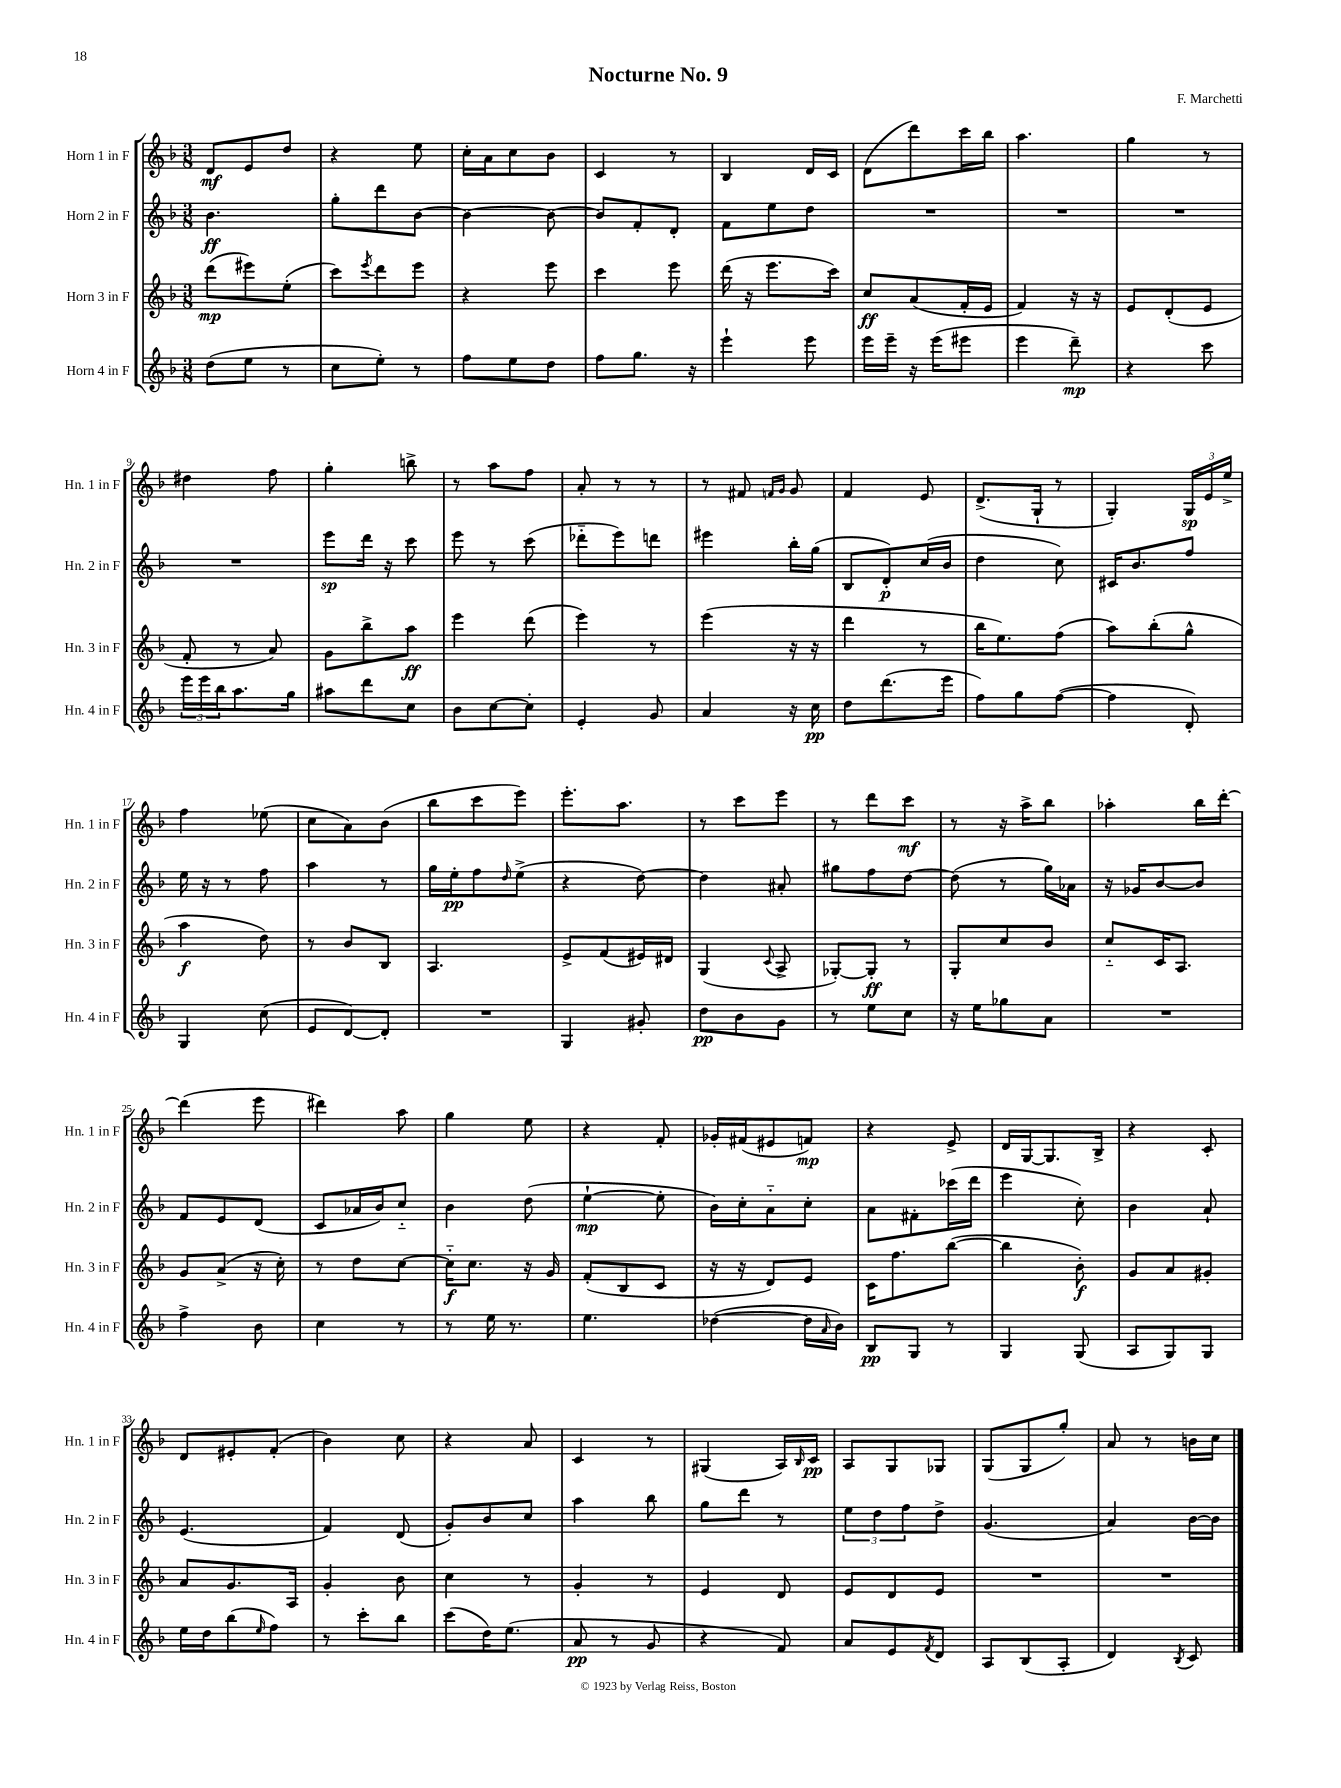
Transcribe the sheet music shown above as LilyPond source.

\header { title = "Nocturne No. 9" composer = "F. Marchetti" }
<<
\new StaffGroup <<
\new Staff = "s0" \with { instrumentName = "Horn 1 in F" shortInstrumentName = "Hn. 1 in F" } {
    \clef treble \key f \major \numericTimeSignature \time 3/8
    d'8\mf e'8 d''8 |
    r4 e''8 |
    c''16-. a'16 c''8 bes'8 |
    c'4 r8 |
    bes4 d'16 c'16 |
    d'8( d'''8) c'''16 bes''16 |
    a''4. |
    g''4 r8 |
    dis''4 f''8 |
    g''4-. b''8-> |
    r8 a''8 f''8 |
    a'8-. r8 r8 |
    r8 fis'8 \grace { f'16 g'16 } g'8 |
    f'4 e'8 |
    d'8.->( g16-! r8 |
    g4-.) \tuplet 3/2 { g16\sp e'16 e''16-> } |
    f''4 ees''8( |
    c''8 a'8) bes'8( |
    bes''8 c'''8 e'''8) |
    e'''8.-. a''8. |
    r8 c'''8 e'''8 |
    r8 d'''8 c'''8\mf |
    r8 r16 a''16-> bes''8 |
    aes''4-. bes''16 d'''16~-. |
    d'''4( e'''8 |
    dis'''4) a''8 |
    g''4 e''8 |
    r4 f'8-. |
    ges'16-. fis'16( eis'8 f'8\mp) |
    r4 e'8-> |
    d'16 g16~ g8. bes16-> |
    r4 c'8-. |
    d'8 eis'8-. f'8-.( |
    bes'4) c''8 |
    r4 a'8 |
    c'4 r8 |
    gis4( a16) \grace { bes16 } c'16\pp |
    a8 g8 ges8 |
    g8( g8 g''8-.) |
    a'8 r8 b'16 c''16 \bar "|." |
}
\new Staff = "s1" \with { instrumentName = "Horn 2 in F" shortInstrumentName = "Hn. 2 in F" } {
    \clef treble \key f \major \numericTimeSignature \time 3/8
    bes'4.\ff |
    g''8-. d'''8 bes'8~ |
    bes'4~ bes'8~ |
    bes'8 f'8-. d'8-. |
    f'8 e''8 d''8 |
    R4. |
    R4. |
    R4. |
    R4. |
    e'''8\sp d'''16 r16 c'''8 |
    e'''8 r8 c'''8( |
    des'''8-_ e'''8) d'''8 |
    eis'''4 bes''16-. g''16( |
    bes8 d'8-.\p) c''16( bes'16 |
    d''4 c''8) |
    cis'16 bes'8. f''8 |
    e''16 r16 r8 f''8 |
    a''4 r8 |
    g''16 e''16-.\pp f''8 \grace { d''16 } e''8->( |
    r4 d''8~) |
    d''4 ais'8-. |
    gis''8 f''8 d''8~ |
    d''8( r8 g''16) aes'16 |
    r16 ges'16 bes'8~ bes'8 |
    f'8 e'8 d'8( |
    c'8 aes'16 bes'16) c''8-_ |
    bes'4 d''8( |
    e''4~-!\mp e''8-. |
    bes'16) c''16-. a'8-_ c''8-. |
    a'8 fis'8-. ces'''16( d'''16 |
    e'''4 c''8-.) |
    bes'4 a'8-! |
    e'4.( |
    f'4) d'8( |
    g'8-.) bes'8 c''8 |
    a''4 bes''8 |
    g''8 d'''8 r8 |
    \tuplet 3/2 { e''8 d''8 f''8 } d''8-> |
    g'4.( |
    a'4) bes'16~ bes'16 \bar "|." |
}
\new Staff = "s2" \with { instrumentName = "Horn 3 in F" shortInstrumentName = "Hn. 3 in F" } {
    \clef treble \key f \major \numericTimeSignature \time 3/8
    d'''8\mp( eis'''8) e''8-.( |
    c'''8) \acciaccatura { e'''8 } d'''8 e'''8 |
    r4 e'''8 |
    c'''4 e'''8 |
    d'''16( r16 e'''8. c'''16) |
    c''8\ff a'8( f'16-. e'16 |
    f'4) r16 r16 |
    e'8 d'8-.( e'8 |
    f'8-. r8 a'8) |
    g'8 bes''8-> a''8\ff |
    e'''4 d'''8( |
    e'''4) r8 |
    e'''4( r16 r16 |
    d'''4 r8 |
    bes''16 e''8.) f''8( |
    a''8) bes''8-.( g''8-^ |
    a''4\f d''8) |
    r8 bes'8 bes8 |
    a4. |
    e'8-> f'8( eis'16) dis'16 |
    g4( \appoggiatura { c'8 } a8-> |
    ges8~-.) ges8-.\ff r8 |
    g8-. c''8 bes'8 |
    c''8-_ c'16 a8. |
    g'8 a'8->( r16 c''16-.) |
    r8 d''8 c''8~ |
    c''16-_\f c''8. r16 g'16 |
    f'8-.( bes8 c'8 |
    r16 r16 d'8) e'8 |
    c'16 f''8. bes''8~( |
    bes''4 bes'8-.\f) |
    g'8 a'8 gis'8-. |
    a'8 g'8. a16 |
    g'4-. bes'8 |
    c''4 r8 |
    g'4-. r8 |
    e'4 d'8 |
    e'8 d'8 e'8 |
    R4. |
    R4. \bar "|." |
}
\new Staff = "s3" \with { instrumentName = "Horn 4 in F" shortInstrumentName = "Hn. 4 in F" } {
    \clef treble \key f \major \numericTimeSignature \time 3/8
    d''8( e''8 r8 |
    c''8 e''8-.) r8 |
    f''8 e''8 d''8 |
    f''8 g''8. r16 |
    e'''4-! e'''8 |
    e'''16 e'''16-- r16 e'''16( eis'''8 |
    e'''4 d'''8--\mp) |
    r4 c'''8 |
    \tuplet 3/2 { e'''16 e'''16 bes''16 } a''8. g''16 |
    ais''8 d'''8 c''8 |
    bes'8 c''8~ c''8-. |
    e'4-. g'8 |
    a'4 r16 c''16\pp |
    d''8 d'''8.( e'''16 |
    f''8) g''8 f''8~( |
    f''4 d'8-.) |
    g4 c''8( |
    e'8 d'8~) d'8-. |
    R4. |
    g4 gis'8-. |
    d''8\pp bes'8 g'8 |
    r8 e''8 c''8 |
    r16 e''16 ges''8 a'8 |
    R4. |
    f''4-> bes'8 |
    c''4 r8 |
    r8 e''16 r8. |
    e''4. |
    des''4~( des''16 \grace { a'16 } bes'16) |
    bes8\pp g8 r8 |
    g4 g8( |
    a8 g8) g8 |
    e''16 d''16 bes''8( \grace { e''16 } f''8) |
    r8 c'''8-. bes''8 |
    c'''8( d''16) e''8.( |
    a'8\pp r8 g'8 |
    r4 f'8) |
    a'8 e'8 \acciaccatura { f'8 } d'8 |
    a8 bes8( a8-. |
    d'4) \acciaccatura { bes8 } c'8 \bar "|." |
}
>>
>>
